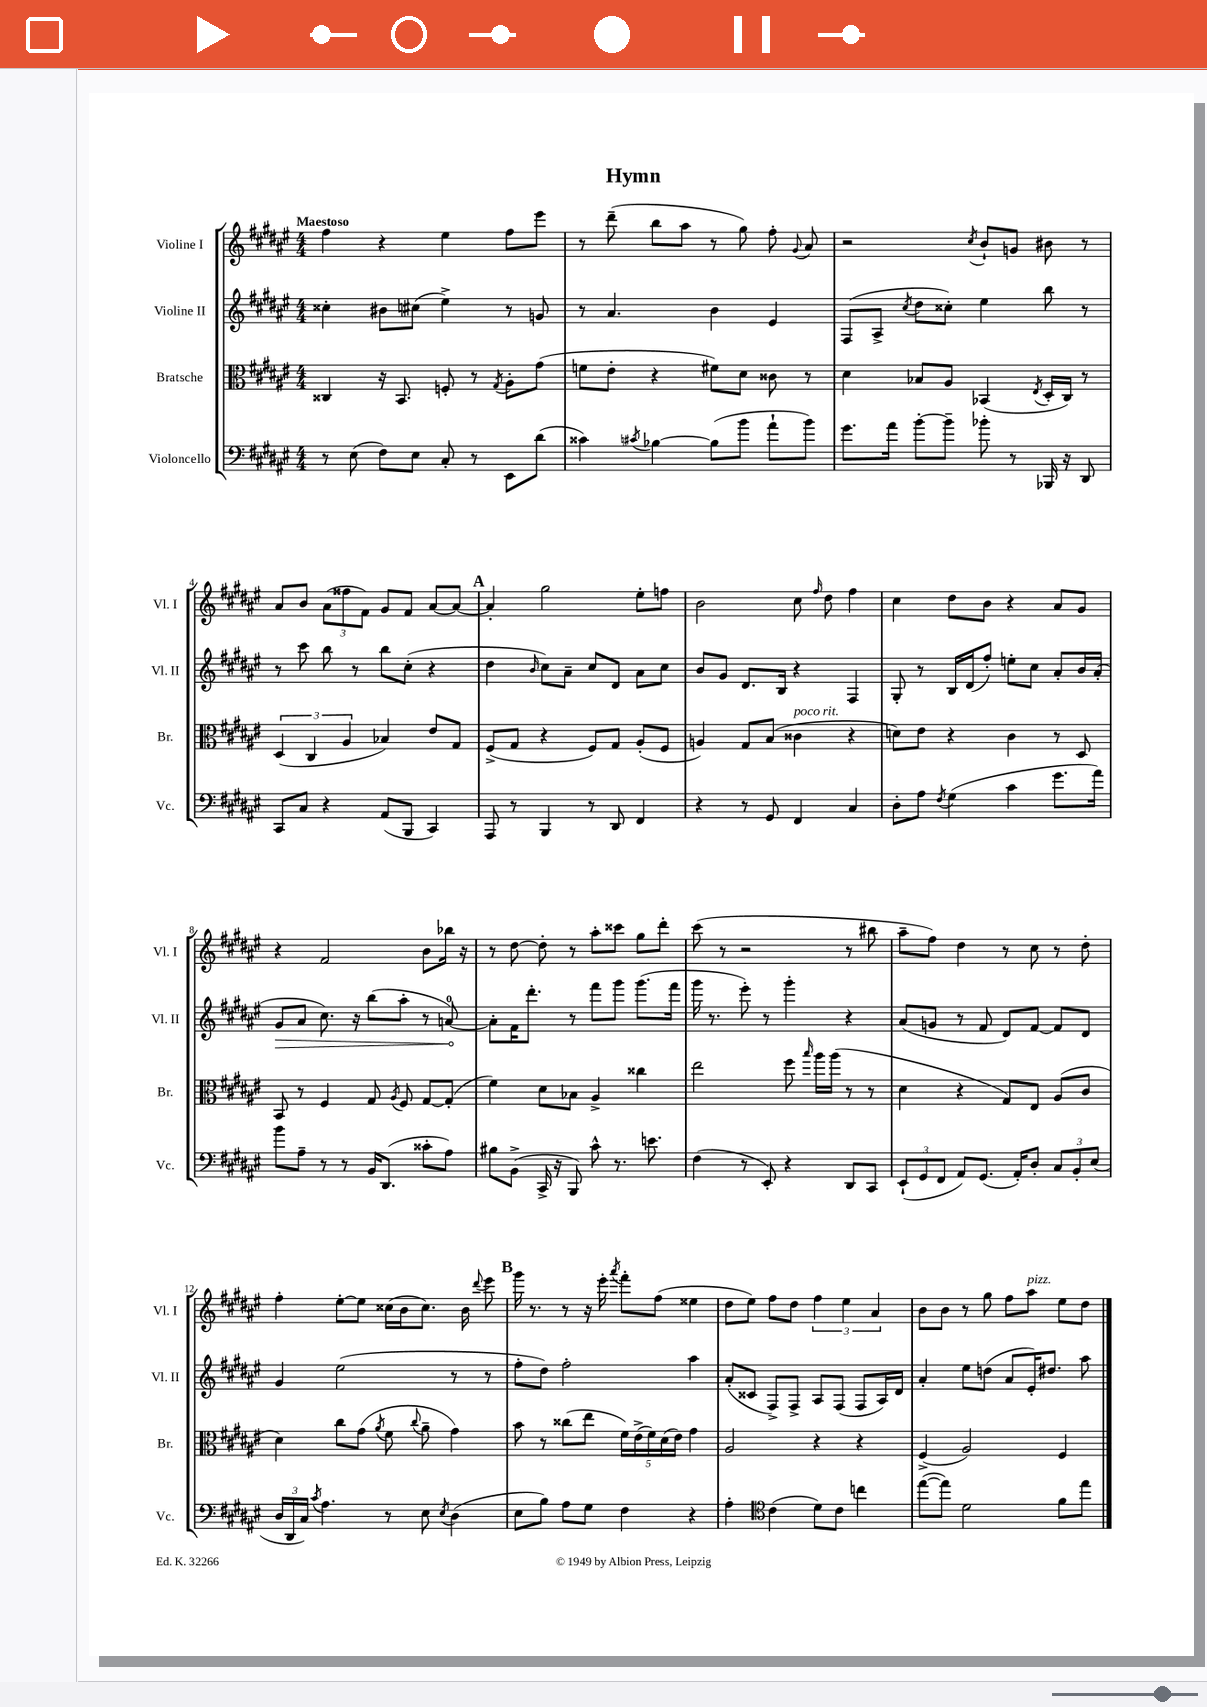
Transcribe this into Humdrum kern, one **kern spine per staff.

**kern	**kern	**kern	**kern
*staff4	*staff3	*staff2	*staff1
*clefF4	*clefC3	*clefG2	*clefG2
*k[f#c#g#d#a#e#]	*k[f#c#g#d#a#e#]	*k[f#c#g#d#a#e#]	*k[f#c#g#d#a#e#]
*M4/4	*M4/4	*M4/4	*M4/4
8r	4C##	4cc##'	4ff#
(8E#	.	.	.
8F#)	16r	8b#	4r
.	8.BB	.	.
8E#	.	(8cc#	.
8C#'	8F'	4ee#^)	4ee#
8r	8r	.	.
.	8qG#	.	.
8EE#	8A#'	8r	8ff#
(8d#	(8g#	8g	8eee#
=	=	=	=
4c##)	8f	8r	8r
.	8e#'	4.a#	(8ddd#~
8qc#	.	.	.
[4B-	4r	.	8bb
.	.	.	8aa#
(8B-]	8f#)	4b	8r
8b	8d#	.	8gg#)
8a#`	8c##	4e#	8ff#'
.	.	.	8qqg#
8b)	8r	.	8a#
=	=	=	=
8.g#	4d#	(8F#	2r
.	.	8A#^	.
16a#	.	.	.
.	.	8qcc#	.
[8b'	8B-	8dd#	.
8b~]	8A#	8cc##')	.
.	.	.	8qcc#
8b-'	(4BB-	4ee#	8b`
8r	.	.	8g
.	8qE#	.	.
16BBB-	16D#'	8bb	8b#
16r	16C#)	.	.
8DD#	8r	8r	8r
=	=	=	=
8CC#	(6D#	8r	8a#
8C#	.	8ccc#	8b
.	6C#	.	.
4r	.	8bb	(12a#
.	6A#	.	12ff##
.	.	8r	.
.	.	.	12f#)
(8AA#	4B-)	8bb	8g#
8BBB	.	(8cc#'	8f#
4CC#)	8e#	4r	[8a#
.	8G#	.	8a#_
=	=	=	=
8AAA#	(8F#^	4dd#	4a#']
8r	8G#	.	.
.	.	16qqb	.
4BBB	4r	8cc#)	2gg#
.	.	8a#~	.
8r	8F#)	8cc#	.
8DD#	8G#	8d#	.
4FF#	(8A#'	8a#	8ee#'
.	8F#	8cc#	8ff
=	=	=	=
4r	4A)	8b	2b
.	.	8g#	.
8r	8G#	8.d#	.
8GG#	(8B	.	.
.	.	16B	.
4FF#	4c##	4r	8cc#
.	.	.	16qqff#
.	.	.	8dd#
4C#	4r	4F#	4ff#
=	=	=	=
8D#'	8d)	8G#'	4cc#
8A#	8e#	8r	.
8qF#	.	.	.
(4G#	4r	16B	8dd#
.	.	(16d#	.
.	.	8ff#')	8b
4c#	4c#	8ee'	4r
.	.	8cc#	.
8.g#	8r	8a#'	8a#
.	8D#	16b	8g#
16a#)	.	(16a#'	.
=	=	=	=
8b	8BB	8g#	4r
8A#~	8r	8a#	.
8r	4F#	8.cc#)	2f#
8r	.	.	.
.	.	16r	.
16BB	8G#	(8bb	.
(8.DD#	.	.	.
.	8qA#	.	.
.	8F#	8aa#'	.
8c##'	[8G#	8r	8b
8A#)	(8G#']	[8a)	16bb-
.	.	.	16r
=	=	=	=
8B#	4f#)	8a']	8r
(8BB^	.	16f#	[8dd#
.	.	8.ddd#'	.
16CC#^	8d#	.	8dd#']
16r	.	.	.
8BBB)	8B-	8r	8r
8c#^^	4A#^	8fff#	8aa#'
8.r	.	8ggg#	8ccc##
.	4cc##	(8.ggg#	8gg#
8.e	.	.	.
.	.	.	8ddd#'
.	.	16fff#	.
=	=	=	=
(4F#	2ee#	16ggg#	(8ccc#
.	.	8.r	.
.	.	.	8r
8r	.	8eee#')	2r
8EE#')	.	8r	.
4r	8ff#	4ggg#'	.
.	16qqbb	.	.
.	16aa#	.	.
.	(16aa#	.	.
8DD#	8r	4r	8r
8CC#	8r	.	8bb#
=	=	=	=
(12EE#`	4d#	(8a#	8aa#~
12GG#	.	.	.
.	.	8g	8ff#)
12FF#	.	.	.
8AA#)	4r	8r	4dd#
(8.GG#	.	8f#	.
.	8G#)	8d#)	8r
16AA#')	.	.	.
8D#'	8E#	[8f#	8cc#
12C#	(8A#	8f#]	8r
12BB'	.	.	.
.	8c#	8d#	8dd#'
(12E#	.	.	.
=	=	=	=
24D#	4d#)	4g#	4ff#'
24DD#	.	.	.
24C#)	.	.	.
8qc#	.	.	.
4.A#	.	.	.
.	8cc#	(2ee#	[8ee#'
.	(8g#	.	8ee#]
.	8qa#	.	.
8r	8f#	.	(16cc##
.	.	.	16b
.	8qqcc#	.	.
8E#	8a#~	.	8.cc##)
8qE#	.	.	.
(4D#	4g#)	8r	.
.	.	.	16b
.	.	.	8qqddd#
.	.	8r	8eee#
=	=	=	=
8E#	8b	8ff#'	16ggg#
.	.	.	8.r
8B)	8r	8dd#)	.
8A#	(8cc##	2ff#'	8r
8G#	8ee#	.	16r
.	.	.	16eee#'
.	.	.	8qaaa#
4F#	20f#)	.	8fff#'
.	(20e#^	.	.
.	20f#)	.	.
.	.	.	(8ff#
.	(20d#	.	.
.	20e#)	.	.
4r	4g#	4aa#	4ee##
=	=	=	=
4A#'	2A#	(8a#'	8dd#
.	.	8c##	8ee#)
*clefC4	*	*	*
(4c#	.	8F#^)	8ff#
.	.	8F#^	8dd#
8d#)	4r	8A#	6ff#
8c#	.	(8F#	.
.	.	.	6ee#
4cc	4r	8F#	.
.	.	.	6a#
.	.	16A#)	.
.	.	16d#	.
=	=	=	=
([8ee#	(4F#^	4a#'	8b
8ee#])	.	.	8b
2d#	2A#)	8ee#	8r
.	.	(8dd	8gg#
.	.	8a#	8ff#
.	.	16e#')	8aa#
.	.	8.dd#	.
8f#	4F#	.	8ee#
8ee#	.	8aa#	8dd#
==	==	==	==
*-	*-	*-	*-
